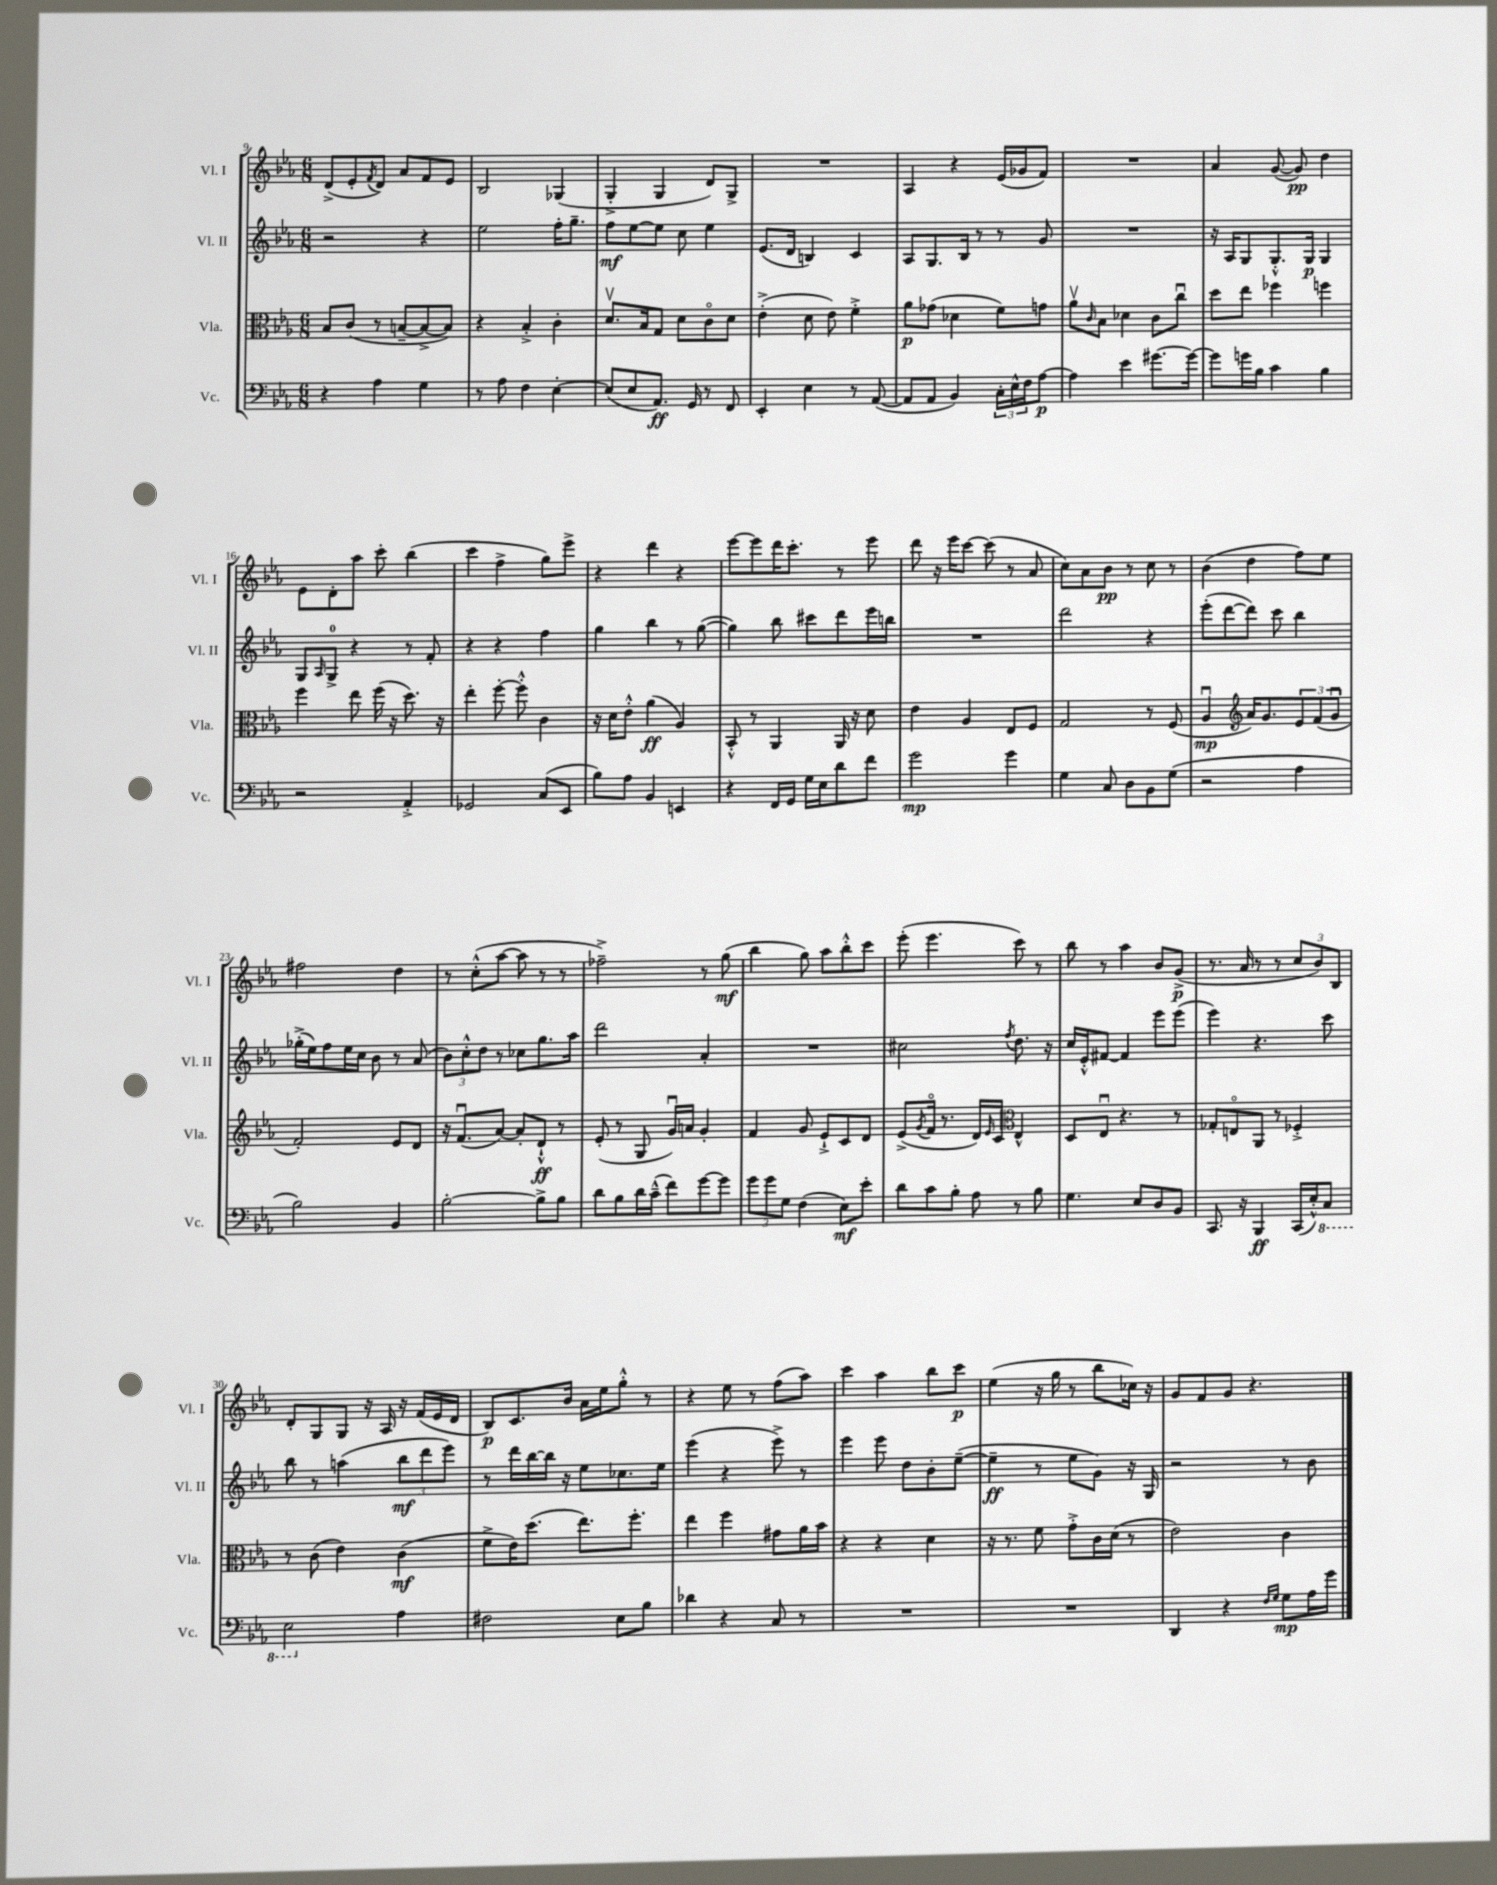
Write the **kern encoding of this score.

**kern	**kern	**kern	**kern
*staff4	*staff3	*staff2	*staff1
*clefF4	*clefC3	*clefG2	*clefG2
*k[b-e-a-]	*k[b-e-a-]	*k[b-e-a-]	*k[b-e-a-]
*M6/8	*M6/8	*M6/8	*M6/8
4r	8B-	2r	(8d^
.	(8c	.	8e-'
.	.	.	8qf
4A-	8r	.	8d)
.	[8B~	.	8a-
4G	8B^_	4r	8f
.	8B])	.	8e-
=	=	=	=
8r	4r	2ee-	2B-
8A-	.	.	.
4F	4B-'^	.	.
[4E-'	4c'	16ff'	(4G-
.	.	8.gg~	.
=	=	=	=
(8E-]	8.dv	8ff	4G'^
8E-	.	[8ee-	.
.	16B-	.	.
8.AA-)	8G	8ee-]	4G
.	8d	8cc	.
16GG	.	.	.
8r	8co	4ee-	8d)
8FF	8d	.	8G^
=	=	=	=
4EE-'	(4e-'^	(8.e-	2.r
.	.	16d	.
4E-	8d	4B)	.
.	8e-)	.	.
8r	4f'^	4c	.
([8AA-	.	.	.
=	=	=	=
8AA-]	8a-	8A-	4A-
8AA-	(8g-	8.G	.
4BB-)	4d-	.	4r
.	.	16B-	.
.	.	8r	.
24C'	8f)	8r	(16e-
24E-^^	.	.	.
.	.	.	16g-
24F	.	.	.
[8A-	8g	8g	8f)
=	=	=	=
4A-]	8a-v	2.r	2.r
.	16qqc	.	.
.	8B-	.	.
4e-	4d-	.	.
[8.g#	8c	.	.
.	8ccu	.	.
16g#_	.	.	.
=	=	=	=
8g#]	8dd	16r	4a-
.	.	16A-	.
16g	8ee-	8G	.
16B-	.	.	.
4c	4ff-	8.G'^^	([8g
.	.	.	8g])
.	.	16G	.
4B-	4ff	4G	4dd
=	=	=	=
2r	4ff	8G	8e-
.	.	16qqA-	.
.	.	8G^	8d'
.	8ee-	4r	8aa-
.	(16ff	.	8ccc'
.	16r	.	.
4AA-'^	8.dd)	8r	(4bb-
.	.	8f'	.
.	16r	.	.
=	=	=	=
2GG-	4ee-'	4r	4ccc
.	[8ff'	4r	4ff^
.	8ff'^^]	.	.
(8C	4c	4ff	8gg)
8EE-	.	.	8eee-^
=	=	=	=
8B-)	16r	4gg	4r
.	16d	.	.
8A-	8e-'^^	.	.
4BB-	(4a-	4bb-	4ddd
4EE	4A-)	8r	4r
.	.	([8gg	.
=	=	=	=
4r	8BB-'^^	4gg])	[8eee-
.	8r	.	8eee-]
16FF	4AA-	8bb-	16ddd
16GG	.	.	8.ccc'
16G	.	8ccc#	.
16E-	.	.	.
8d	16AA-	8ddd	8r
.	16r	.	.
8f	8d	16eee-	8eee-
.	.	16bb	.
=	=	=	=
2g	4e-	2.r	8ddd
.	.	.	16r
.	.	.	16eee-
.	4A-	.	[8ccc
.	.	.	(8ccc]
4g	8E-	.	8r
.	8F	.	8a-
=	=	=	=
4G	2G	2ddd	8cc)
.	.	.	8a-
8C	.	.	8b-
8D	.	.	8r
8BB-	8r	4r	8cc
(8G	(8F	.	8r
=	=	=	=
2r	4A-u	(8eee-'	(4b-
.	.	[8ddd	.
*	*clefG2	*	*
.	16a-)	8ddd])	4dd
.	8.g	.	.
.	.	8ccc	.
4A-	12e-	4bb-	8ff)
.	(12f	.	.
.	.	.	8ee-
.	12gu	.	.
=	=	=	=
2B-)	2f')	(16gg-'^	2ff#
.	.	16ee-)	.
.	.	8ff	.
.	.	16ee-	.
.	.	16cc	.
.	.	8b-	.
4BB-	8e-	8r	4dd
.	8d	(8a-	.
=	=	=	=
[2B-'	16r	12b-)	8r
.	(8.fu	.	.
.	.	12cc'^^	.
.	.	.	(8cc'^^
.	.	12dd	.
.	[8a-)	8r	[8aa-
.	8a-']	8cc-	8aa-]
8B-^]	8d`^^	8.gg	8r
8B-	8r	.	8r
.	.	16aa-	.
=	=	=	=
8d	(8e-'	2ddd	2ff-~^)
8B-	8r	.	.
16d	8G	.	.
(16c~^^	.	.	.
8f)	16gu)	.	.
.	16a	.	.
[8g	4g'	4a-'	8r
8g]	.	.	(8gg
=	=	=	=
12g	4f	2.r	4bb-
12g	.	.	.
12G	.	.	.
(4F	8g	.	8gg)
.	8e-`^	.	8aa-
8E-)	8c	.	8bb-'^^
8e-'	8d	.	8ccc
=	=	=	=
8d	(8e-^	2cc#	(8eee-'
.	8qg	.	.
8c	16fo	.	4.eee-
.	8.r	.	.
8B-'	.	.	.
8A-	16d)	.	.
.	16qqe-	.	.
.	16c	.	.
*	*clefC3	*	*
.	.	8qff	.
8r	4E-^^	8.dd	8ccc)
8B-	.	.	8r
.	.	16r	.
=	=	=	=
4.G	8D	16cc	8bb-
.	.	16e-'^^	.
.	8E-u	[8f#	8r
.	4.r	4f#]	4aa-
8E-	.	.	.
8D	.	8eee-	8b-
8BB-	8r	(8eee-	(8g^
=	=	=	=
8.CC	8G-'	4eee-)	8.r
.	8Eo	.	.
16r	.	.	16a-
4BBB-	8AA-	4.r	8r
.	8r	.	8r
(16CC	4F-'^	.	12cc
16E-'^^)	.	.	.
.	.	.	12b-)
8CC	.	8ccc	.
.	.	.	12B-
=	=	=	=
2EE-	8r	8bb-	8d'
.	(8c	8r	8G
.	4e-)	(4aa	8G
.	.	.	16r
.	.	.	16A-
4A-	(4c	12bb-	16r
.	.	.	(16f
.	.	12ddd	.
.	.	.	16e-
.	.	12eee-)	.
.	.	.	16d
=	=	=	=
2F#	8f^	8r	8B-)
.	16e-)	16ddd	8.c
.	(8.dd	[16bb-	.
.	.	16bb-]	.
.	.	16r	16b-
.	8.ee-)	8ee-	16a-
.	.	.	16ee-
8E-	.	8.cc-	8gg'^^
.	8.ff'	.	.
8B-	.	.	8r
.	.	16ee-	.
=	=	=	=
4d-	4ee-	(4eee-	4r
4r	4ff	4r	8ee-
.	.	.	8r
8C	8g#	8eee-^)	(8ff
8r	16a-	8r	8aa-)
.	16b-	.	.
=	=	=	=
2.r	4r	4eee-	4ccc
.	4r	8eee-	4aa-
.	.	8dd	.
.	4d	8b-'	8bb-
.	.	([8ee-~	8ccc
=	=	=	=
2.r	16r	4ee-~]	(4ee-
.	8.r	.	.
.	8f	8r	16r
.	.	.	16gg
.	8g'^	8ee-	8r
.	16c	8g)	8bb-
.	(16d	.	.
.	8r	16r	16cc-)
.	.	16G	16r
=	=	=	=
4DD	2e-)	2r	8g
.	.	.	8f
4r	.	.	8g
.	.	.	4.r
16qqF	.	.	.
16qqG	.	.	.
8G	4c	8r	.
16A-	.	8b-	.
16g	.	.	.
==	==	==	==
*-	*-	*-	*-
